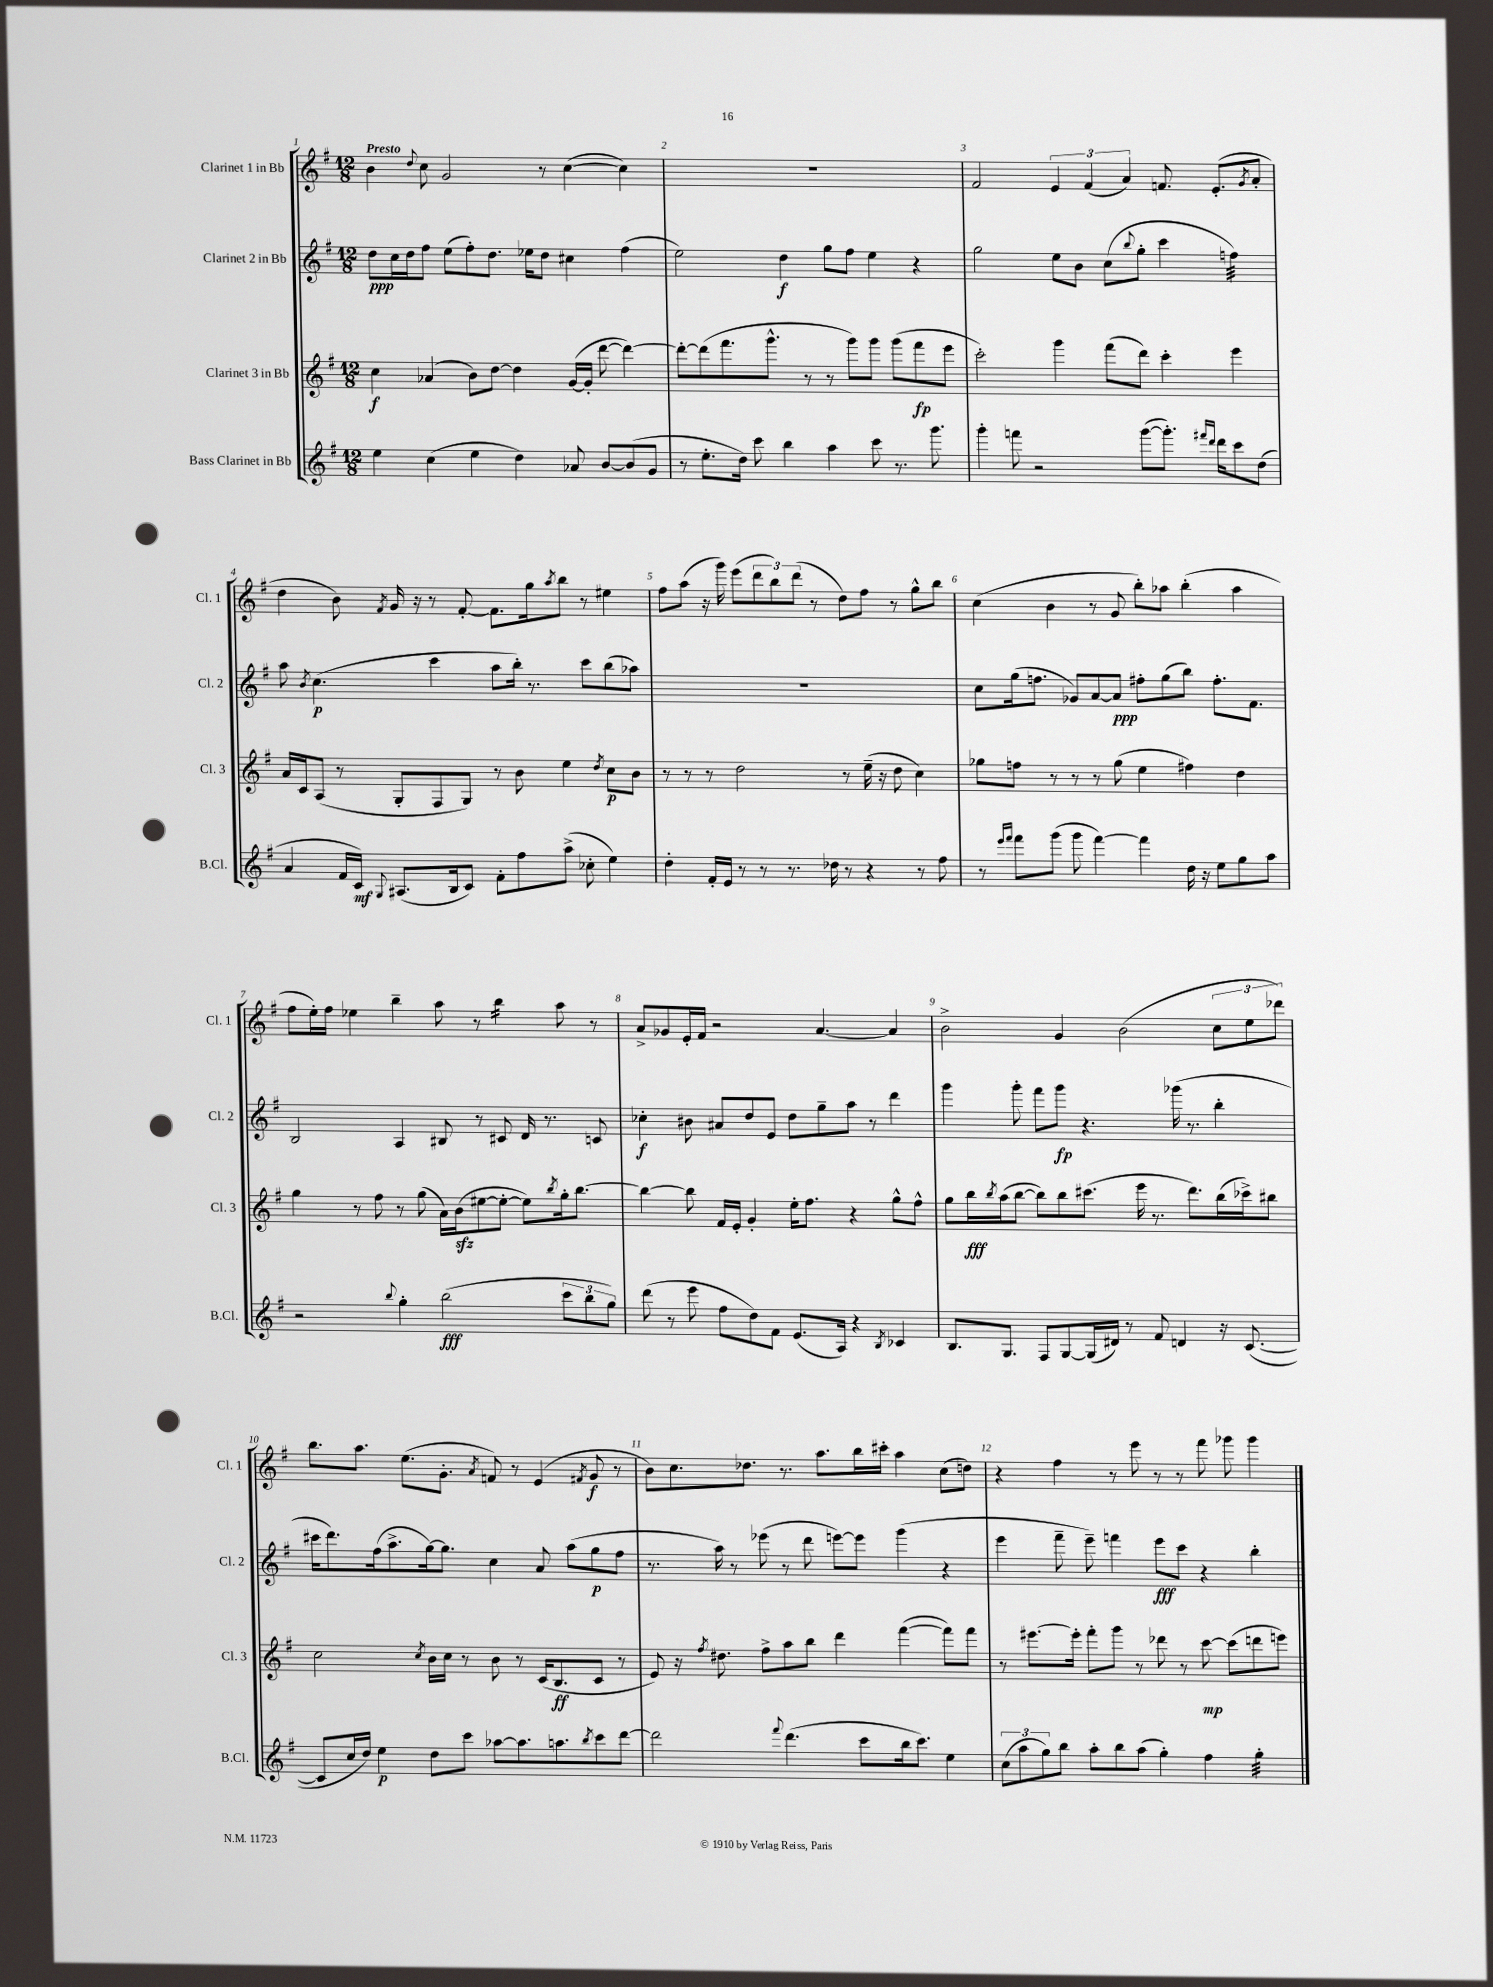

**kern	**kern	**kern	**kern
*staff4	*staff3	*staff2	*staff1
*clefG2	*clefG2	*clefG2	*clefG2
*k[f#]	*k[f#]	*k[f#]	*k[f#]
*M12/8	*M12/8	*M12/8	*M12/8
4ee\	4cc\	8dd\L	4b\
.	.	16cc\L	.
.	.	16dd\J	.
.	.	.	8qqdd/
(4cc\	(4a-/	8ff#\J	8cc\
.	.	(8ee\L	2g/
4ee\	8b\L)	8ff#'\)	.
.	[8dd\J	8.dd\J	.
4dd\)	4dd\]	.	.
.	.	16ee-\LK	.
.	.	8dd\J	8r
8a-/	([16g/LL	4cc#\	([4cc\
.	16g'/]JJ	.	.
[8b/L	[8ddd\	.	.
(8b/]	4ddd\_)	(4ff#\	4cc\])
8g/J	.	.	.
=	=	=	=
8r	8ddd'\_L	2ee\)	1.r
8.ee'\L	(8ddd\]	.	.
.	8.fff#\	.	.
16dd\Jk)	.	.	.
8ccc\	.	.	.
.	8.ggg^^\J	.	.
4bb\	.	4dd\	.
.	8r	.	.
4aa\	8r	8gg\L	.
.	8ggg\L)	8ff#\J	.
8ccc\	8ggg\J	4ee\	.
8.r	(8ggg\L	.	.
.	8fff#\	4r	.
8.ggg\	.	.	.
.	8eee\J	.	.
=	=	=	=
4ggg'\	2ccc'\)	2gg\	2f#/
8fff\	.	.	.
2r	.	.	.
.	4ggg\	8ee\L	6e/
.	.	8b\J	.
.	.	.	(6f#/
.	(8fff#\L	(8cc\L	.
.	.	.	6a/)
.	.	8qqbb/	.
([8ggg\L	8ddd\J)	8gg'\J	.
8.ggg'\]J)	4ccc'\	4ccc\	8.f/
16qqfff#/LL	.	.	.
16qqddd/JJ	.	.	.
16ddd\LK	.	.	(8.e'/L
8ccc\	4eee\	4ff\)	.
.	.	.	8qg/
(8dd\J	.	.	8a'/J
=	=	=	=
4a/	16a/LL	8aa\	4dd\
.	16c/J	.	.
.	.	8qb/	.
.	(8A/J	(4.cc\	.
16f#/LL	8r	.	8b\)
16c/JJ)	.	.	.
8qqG/	.	.	8qf#/
(8.A#/L	8G'/L	.	16g/
.	.	.	16r
.	8F#/	4ccc\	8r
16B/k	.	.	.
8c/J)	8G/J)	.	[8f#'/
8f#'\L	8r	8aa\L	8.f#\]L
8ff#\	8b\	16bb'\Jk)	.
.	.	8.r	16gg\k
.	.	.	8qaa/
(8aa^\J	4ee\	.	8bb\J
8cc-'\	.	8ccc\L	8r
.	8qdd/	.	.
4ee\)	8cc\L	(8bb\	4ee#\
.	8b\J	8aa-\J)	.
=	=	=	=
4dd'\	8r	1.r	8ff#\L
.	8r	.	(8aa\J
16f#'/LL	8r	.	16r
16e/JJ	.	.	16ggg\)
8r	2dd\	.	(8eee\L
8r	.	.	12ddd\
.	.	.	12bb\)
8.r	.	.	.
.	.	.	(12ddd\J
.	.	.	8r
16dd-\	.	.	.
8r	8r	.	8dd\L)
4r	(16ee~\	.	8ff#\J
.	16r	.	.
.	8dd\	.	8r
8r	4cc\)	.	8gg^^\L
8ff#\	.	.	8bb\J
=	=	=	=
8r	8gg-\L	8cc\L	(4cc\
16qqeee/LL	.	.	.
16qqfff#/JJ	.	.	.
8fff#\L	8ff\J	(16gg\k	.
.	.	8.ff\J	.
(8ggg\J	8r	.	4b\
8ggg\	8r	8g-/L)	.
[4fff#\)	8r	[8a/	8r
.	(8gg-\	8a/]J	8g/
4fff#\]	4ee\	8ff#'\L	8bb'\L)
.	.	(8gg\	8aa-\J
16dd\	4ff#\)	8bb\J)	(4bb'\
16r	.	.	.
8ee\L	.	8.ff#'\L	.
8gg\	4dd\	.	4aa-\
.	.	8.f#\J	.
8aa\J	.	.	.
=	=	=	=
2r	4gg\	2B/	8ff#\L
.	.	.	16ee'\L)
.	.	.	16ff#\JJ
.	8r	.	4ee-\
.	8ff#\	.	.
8qqbb/	.	.	.
4gg'\	8r	4A/	4bb~\
.	(8gg\	.	.
(2bb\	16a\LL)	8B#/	8aa\
.	(16b\J	.	.
.	[8ee#\	8r	8r
.	8ee#'\_J	8c#/	4bb\
.	8ee#\]L)	16d/	.
.	.	8.r	.
.	8qbb/	.	.
12ccc\L	16gg'\k	.	8aa\
.	[8.bb\J	.	.
12bb\	.	.	.
.	.	8c/	8r
12gg\J)	.	.	.
=	=	=	=
(8ddd\	4bb\_	4cc-'\	8a^/L
8r	.	.	8g-/
8eee\	8bb\]	8b#\	16e'/L
.	.	.	16f#/JJ
8ff#\L	16f#/LL	8a#/L	2r
.	16e'/JJ	.	.
8dd\)	4g'/	8dd/	.
8f#\J	.	8e/J	.
(8.e/L	16ee'\LK	8dd\L	.
.	8.ff#\J	.	.
.	.	8gg~\	[4.a/
16A/Jk)	.	.	.
4r	4r	8aa\J	.
.	.	8r	.
8qB/	.	.	.
4c-/	8gg^^\L	4ddd\	4a/]
.	8ff#^^\J	.	.
=	=	=	=
8.B/L	8gg\L	4ggg\	2b^\
.	16bb\L	.	.
.	8qbb/	.	.
8.G/J	(16aa\J	.	.
.	[8bb\J	8ggg'\	.
8F#/L	8bb\]L)	8fff#\L	.
[8G/	8bb\	8ggg\J	4g/
(16G/]L	(8.ccc#\J	4.r	.
16d#/JJ)	.	.	.
8r	.	.	(2b\
.	16eee\	.	.
8f#/	8.r	.	.
4d/	.	(16ggg-\	.
.	8.ddd\L)	8.r	.
16r	(16bb\L	4bb'\	12cc\L
([8.c/	16ccc-^\J)	.	.
.	.	.	12ee\
.	8bb#\J	.	.
.	.	.	12ddd-\J)
=	=	=	=
8c/]L	2cc\	16ccc#\LK	8.bb\L
.	.	8.ddd\)	.
16cc/L	.	.	.
16dd/JJ)	.	.	8.aa\J
4ee\	.	(16ff#\k	.
.	.	8.aa^\	.
.	.	.	(8.ee\L
.	8qcc/	.	.
8dd\L	16b\LL	[16gg\k)	.
.	16cc\JJ	8.gg\]J	8.g'\J
8ccc\J	8r	.	.
.	.	.	8qa/
[8aa-\L	8b\	4cc\	8f/)
8.aa-\]	8r	.	8r
.	(16c/LK	8a/	(4e/
8.aa\	8.B/	.	.
.	.	(8aa\L	.
8qbb/	.	.	8qf#/
8ccc\	8c/J	8gg\	8g/
[8ddd\J	8r	8ff#\J	8r
=	=	=	=
2ddd\]	8e/)	8.r	8b\L)
.	16r	.	8.cc\
.	8qff#/	.	.
.	8.dd#\	16aa\)	.
.	.	8r	.
.	.	.	8.dd-\J
.	8ff#^\L	(8eee-\	.
8qqfff#/	.	.	.
(4.ddd\	8aa\	8r	8.r
.	8bb\J	8ddd\	.
.	.	.	8.aa\L
.	4ddd\	[8eee\L)	.
8ccc\L	.	8eee\]J	16bb\L
.	.	.	16ccc#'\JJ
16bb\k	([4fff#\	(4ggg\	4aa\
8.ccc\J)	.	.	.
4ee\	8fff#\]L)	4r	(8cc\L
.	8fff#\J	.	8dd\J)
=	=	=	=
(12cc\L	8r	4eee\	4r
12aa\	.	.	.
.	[8.eee#\L	.	.
12gg\)	.	.	.
8bb\J	.	8fff#~\	4ff#\
.	16eee#'\]Jk	.	.
8aa'\L	8fff#'\L	8eee~\)	.
8bb\	8ggg\J	4fff\	8r
(8aa\J	8r	.	8eee\
4gg'\)	8ddd-\	8eee\L	8r
.	8r	8ccc\J	8r
4ff#\	[8ccc\	4r	8fff#\
.	(8ccc\]L	.	8ggg-\
4gg'\	8ddd\	4bb'\	4ggg-\
.	8eee\J)	.	.
==	==	==	==
*-	*-	*-	*-
